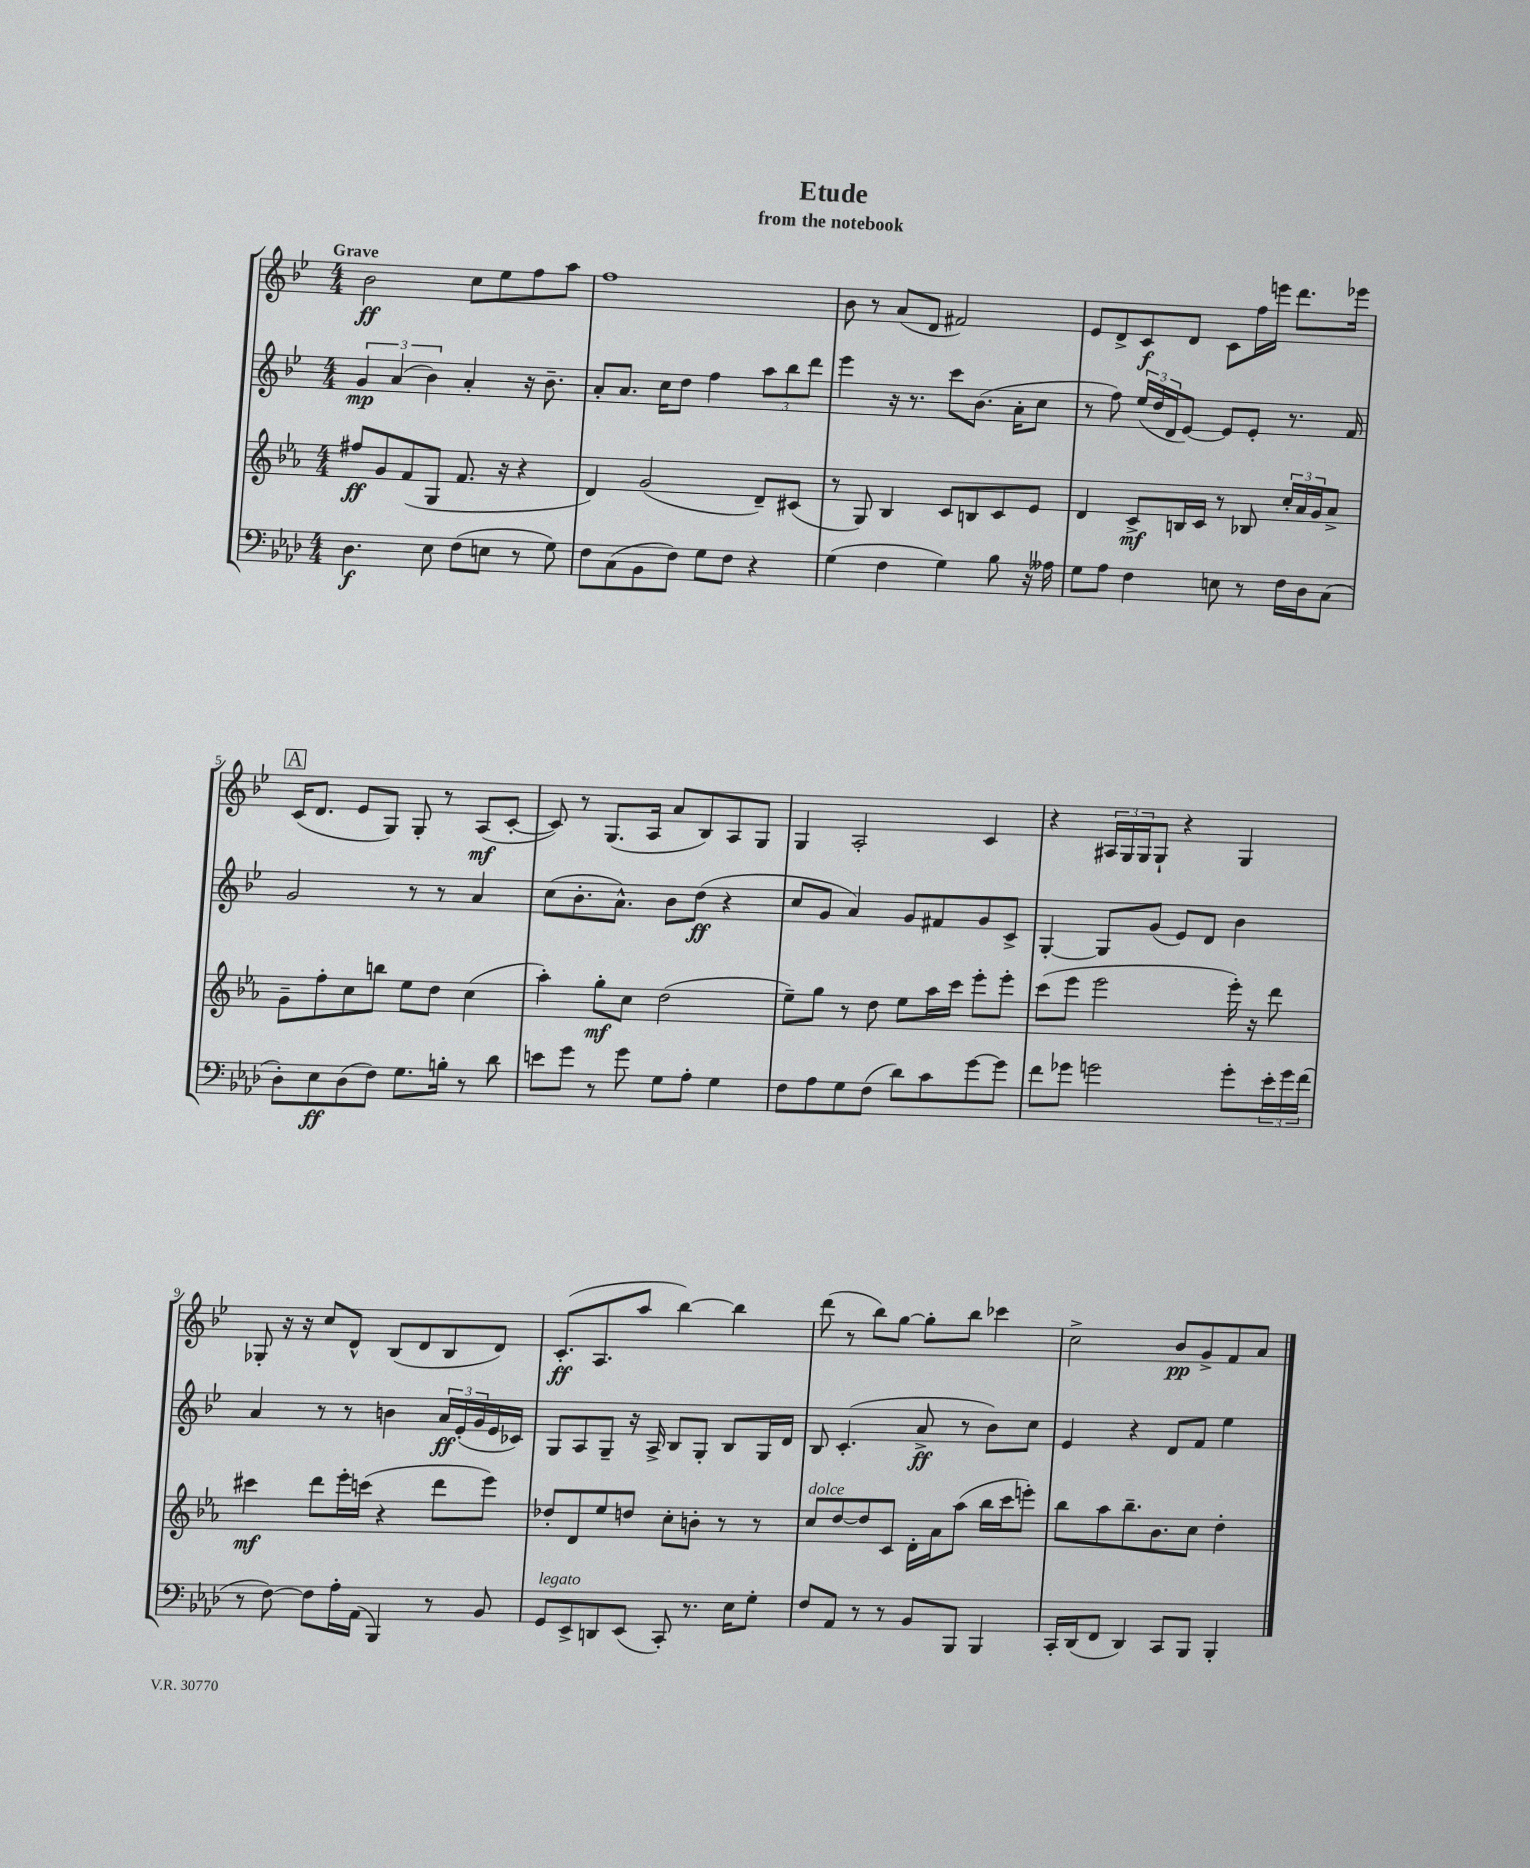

**kern	**kern	**kern	**kern
*staff4	*staff3	*staff2	*staff1
*clefF4	*clefG2	*clefG2	*clefG2
*k[b-e-a-d-]	*k[b-e-a-]	*k[b-e-]	*k[b-e-]
*M4/4	*M4/4	*M4/4	*M4/4
4.D-\	8ff#/L	6g/	2b-\
.	8g/	.	.
.	.	(6a/	.
.	(8f/	.	.
.	.	6b-\)	.
8E-\	8G/J	.	.
(8F\L	8.f/	4a'/	8cc\L
8E\J	.	.	8ee-\
.	16r	.	.
8r	4r	16r	8ff\
.	.	8.b-~\	.
8G\)	.	.	8aa\J
=	=	=	=
8F\L	4d/)	8a'/L	1ff
(8C\	.	8.a/J	.
8BB-\	(2g/	.	.
.	.	16cc\LK	.
8F\J)	.	8dd\J	.
8G\L	.	4ff\	.
8F\J	.	.	.
4r	8d~/L)	12aa\L	.
.	.	12bb-\	.
.	(8c#/J	.	.
.	.	12ddd\J	.
=	=	=	=
(4G\	8r	4eee-\	8b-\
.	8G/)	.	8r
4F\	4B-/	16r	(8a/L
.	.	8.r	.
.	.	.	8d/J
4G\)	8c/L	8ccc\L	2f#/)
.	8B/	(8.b-\J	.
8B-\	8c/	.	.
.	.	16a'\LK	.
16r	8e-/J	8cc\J	.
16A--\	.	.	.
=	=	=	=
8G\L	4d/	8r	8e-/L
8A-\J	.	8ff\)	8d^/
4F\	8c^/L	(24ee-/LL	8c/
.	.	24dd/	.
.	.	24d/J	.
.	16B/L	[8e-/J)	8d/J
.	16c/JJ	.	.
8E\	8r	8e-/]L	8c\L
8r	8B-/	8e-'/J	16ff\L
.	.	.	16eee\JJ
16F\LL	24cc'/LL	8.r	8.ddd\L
.	24a-/	.	.
16D-\J	.	.	.
.	24g/J	.	.
(8C\J	8a-^/J	.	.
.	.	16f/	16eee-\Jk
=	=	=	=
8D-'\L)	8g~\L	2g/	(16c/LK
.	.	.	8.d/J
8E-\	8ff'\	.	.
(8D-\	8cc\	.	8e-/L
8F\J)	8bb\J	.	8G/J)
8.G\L	8ee-\L	8r	8G'/
.	8dd\J	8r	8r
16B'\Jk	.	.	.
8r	(4cc\	4a/	(8A/L
8d-\	.	.	[8c'/J
=	=	=	=
8e\L	4aa-'\)	(8cc\L	8c/])
8g\J	.	8.b-'\	8r
8r	8gg'\L	.	(8.G/L
.	.	8.a^^\J)	.
8g\	8cc\J	.	.
.	.	.	16A/Jk
8G\L	(2dd\	8b-\L	8a/L
8A-'\J	.	(8dd\J	8B-/)
4G\	.	4r	8A/
.	.	.	8G/J
=	=	=	=
8F\L	8ee-~\L)	8cc/L	4G/
8A-\	8gg\J	8g/J	.
8G\	8r	4a/)	2A'/
(8F\J	8dd\	.	.
8d-\L)	8ee-\L	8g/L	.
8c\	16aa-\L	8f#/	.
.	16ccc\JJ	.	.
[8g\	8eee-'\L	8g/	4c/
8g\]J	8eee-'\J	8c^/J	.
=	=	=	=
8f\L	(8ccc\L	[4G'/	4r
8g-\J	8eee-\J	.	.
2g\	2eee-\	8G/]L	24A#/LL
.	.	.	24G/
.	.	.	24G/J
.	.	(8g/J	8G`/J
.	.	8e-/L)	4r
.	.	8d/J	.
8g'\L	16eee-'\)	4b-\	4G/
.	16r	.	.
24e-'\L	8ddd\	.	.
24g\	.	.	.
(24f\JJ	.	.	.
=	=	=	=
8r	4ccc#\	4a/	8G-'/
[8F\)	.	.	16r
.	.	.	16r
8F\]L	8ddd\L	8r	8cc/L
16A-'\L	16eee-'\L	8r	8d^^/J
(16AA-\JJ	(16ccc\JJ	.	.
4BBB-/)	4r	4b\	(8B-/L
.	.	.	8d/
8r	8ddd\L	24a/LL	8B-/
.	.	(24e-'/	.
.	.	24g/	.
8BB-/	8eee-\J)	16e-/	8d/J)
.	.	16c-/JJ)	.
=	=	=	=
8GG/L	8dd-'/L	8G/L	(8.c'/L
8EE-^/	8d/	8A/	.
.	.	.	8.A/
8DD/	8ee-/	8G~/J	.
(8EE-/J	8dd/J	16r	8aa/J
.	.	16A^/	.
8CC'/)	8cc'\L	8B-/L	[4bb-\)
8.r	8b'\J	8G'/J	.
.	8r	8B-/L	4bb-\]
16E-\LK	.	.	.
8G'\J	8r	16G/L	.
.	.	16d/JJ	.
=	=	=	=
8F/L	8cc/L	8B-/	(8ddd\
8AA-/J	[8dd/	(4.c'/	8r
8r	8dd/]	.	8bb-\L)
8r	8c/J	.	[8gg\J
8BB-/L	16d'\LL	8a^/	8gg'\]L
.	16a-\J	.	.
8BBB-/J	(8aa-\J	8r	8bb-\J
4BBB-/	16bb-\LL	8b-\L)	4ccc-\
.	16ccc\J	.	.
.	8eee'\J)	8cc\J	.
=	=	=	=
16CC'/LL	8bb-\L	4e-/	2cc^\
(16DD-/J	.	.	.
8FF/J	8aa-\	.	.
4DD-/)	8.bb-~\	4r	.
.	8.b-\	.	.
8CC/L	.	8d/L	8b-/L
8BBB-/J	8cc\J	8f/J	8g^/
4BBB-'/	4dd'\	4ee-\	8f/
.	.	.	8a/J
==	==	==	==
*-	*-	*-	*-
